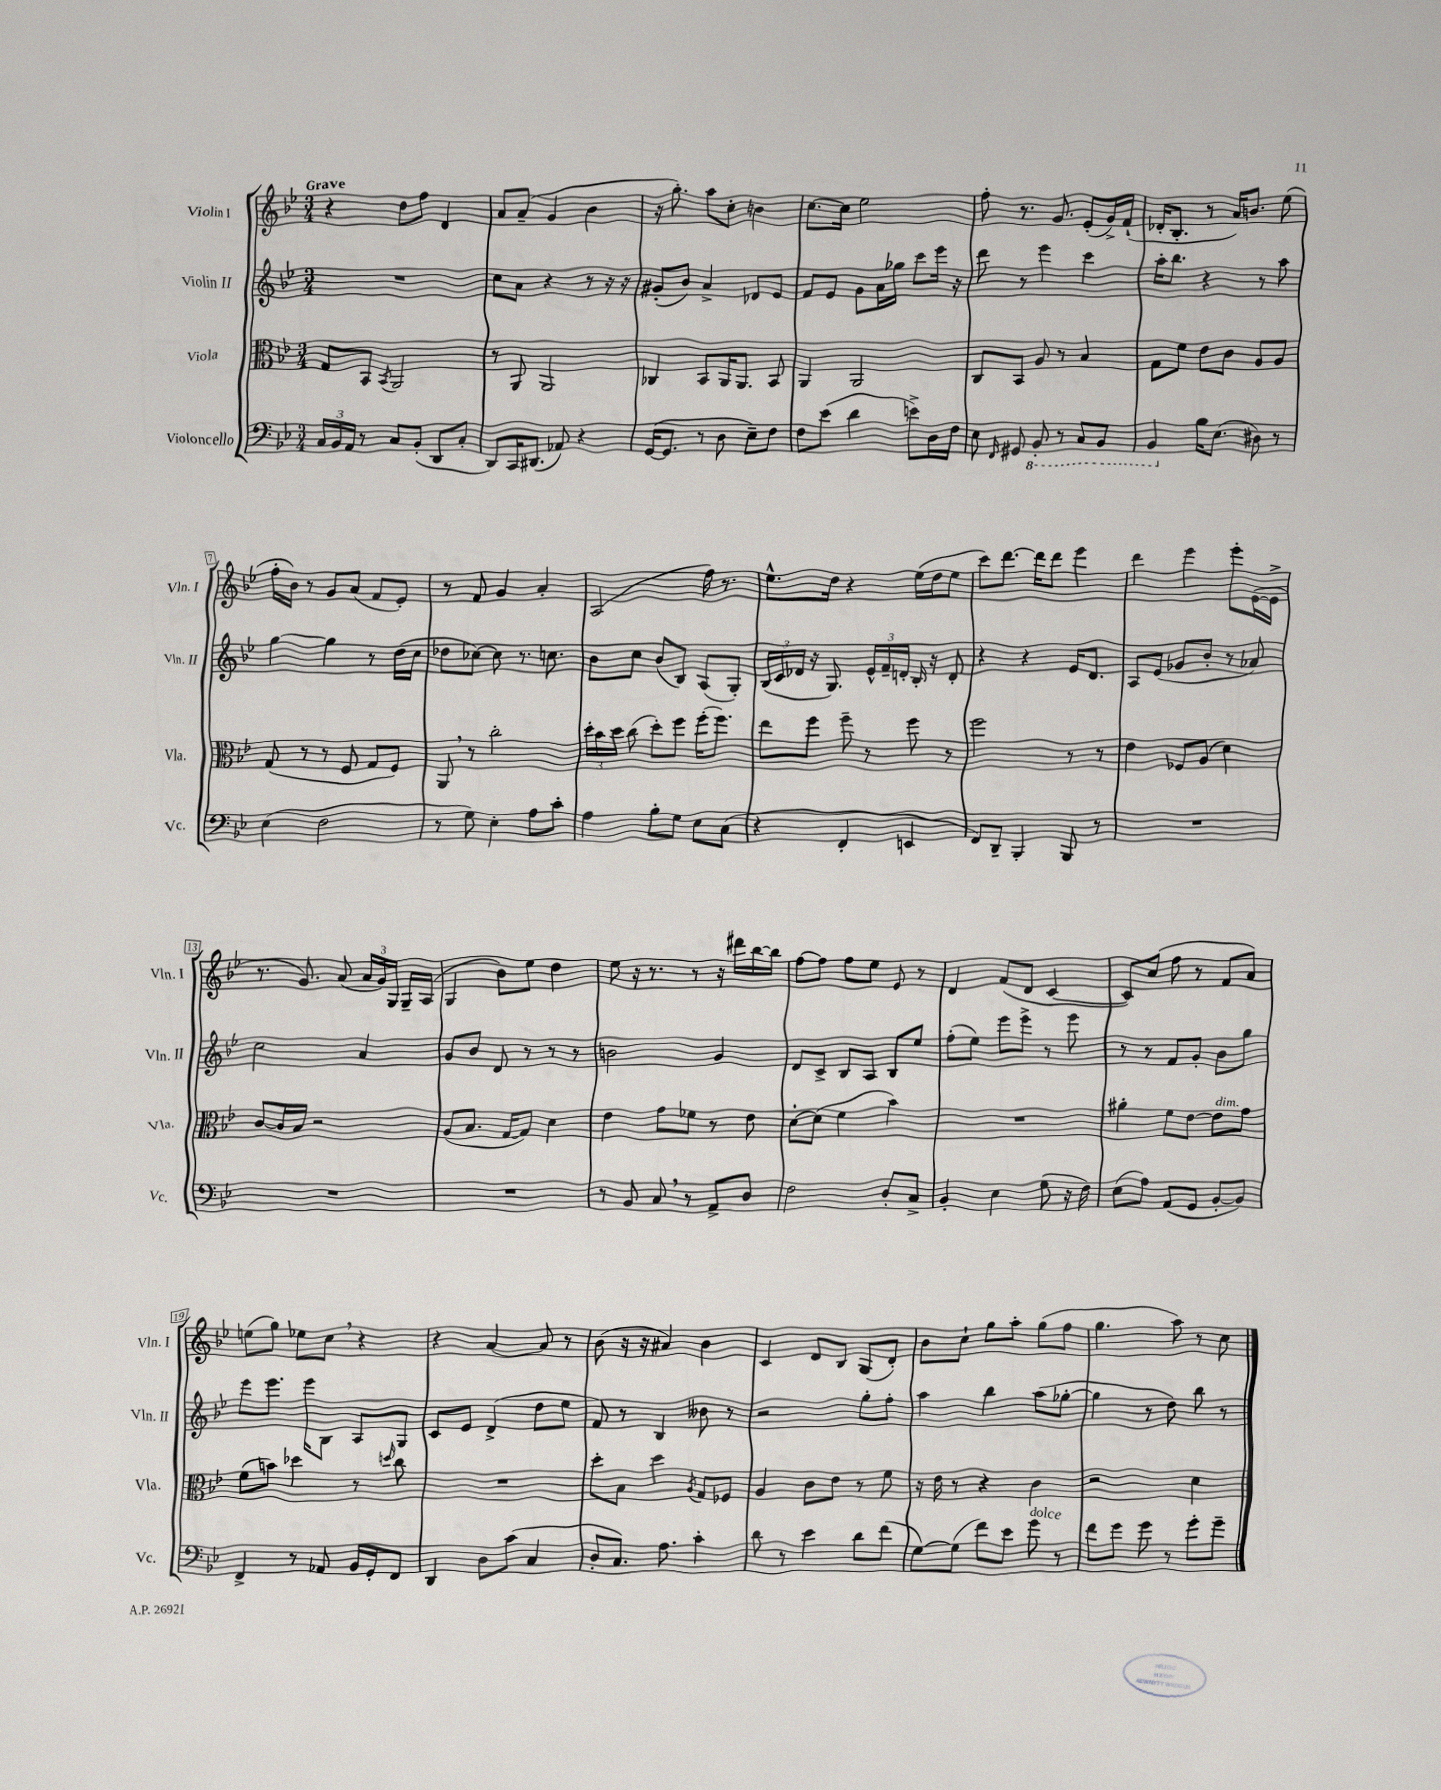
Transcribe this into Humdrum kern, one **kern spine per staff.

**kern	**kern	**kern	**kern
*part4	*part3	*part2	*part1
*staff4	*staff3	*staff2	*staff1
*I"Violoncello	*I"Viola	*I"Violin II	*I"Violin I
*I'Vc.	*I'Vla.	*I'Vln. II	*I'Vln. I
*clefF4	*clefC3	*clefG2	*clefG2
*k[b-e-]	*k[b-e-]	*k[b-e-]	*k[b-e-]
*M3/4	*M3/4	*M3/4	*M3/4
=1	=1	=1	=1
!	!	!	!LO:TX:a:B:t=Grave
24C/LL	8G/L	2.r	4r
24BB-/	.	.	.
24AA/JJ	.	.	.
8r	8BB-/J	.	.
.	8qBB-/	.	.
8C/L	2AA/	.	8dd\L
(8BB-'/J	.	.	8ff\J
8DD/L	.	.	4d/
8C'/J	.	.	.
=2	=2	=2	=2
8DD/L)	8r	8cc\L	8a/L
16CC/K	8AA/	8a\J	(8a~/J
(8.DD#X/J	.	.	.
.	2AA/	4r	4g/
8AA-X/)	.	.	.
4r	.	8r	4b-\
.	.	16r	.
.	.	16r	.
=3	=3	=3	=3
([16GG/KL	4C-X/	(8g#X'/L	16r
8.GG/J]	.	.	8.gg'\)
.	.	8b-/J)	.
8r	8BB-/L	4a^/	8aa\L
8D\	16AA/K	.	8cc'\J
.	8.AA/J	.	.
8E-~\L)	.	8d-X/L	4bn\
8F\J	8BB-/	8e-/J	.
=4	=4	=4	=4
8F\L	4AA/	8f/L	[8.cc\L
(8e-\J	.	8e-/J	.
.	.	.	16cc\Jk]
4d\	2AA/	8g\L	2ee-\
.	.	16a\L	.
.	.	16gg-X\JJ	.
8en^\L)	.	8ccc\L	.
16D\L	.	16eee-\Jk	.
16F\JJ	.	16r	.
=5	=5	=5	=5
8E-\	8C/L	8ddd\	8ff'\
16qqFF/	.	.	.
8GG#X/	8BB-/J	8r	8.r
*8ba	*	*	*
8BBB-'/	8A/	4eee-\	.
.	.	.	8.g/
8r	8r	.	.
8CC/L	4B-/	4ccc\	(8e-'/L
8BBB-/J	.	.	16g^/L)
.	.	.	(16f`/JJ
=6	=6	=6	=6
4BBB-/	8G\L	16aa'\KL	16d-X'/KL
.	.	8.bb-\J	8.B-'/J
.	8f\J	.	.
*X8ba	*	*	*
16B-\KL	8e-\L	4r	8r
(8.E-\J	.	.	.
.	8c\J	.	16a/KL)
.	.	.	8.bn/J
8D#X\)	8A/L	8r	.
8r	8A/J	8aa\	(8ee-\
!!LO:LB:g=z
=7	=7	=7	=7
(4E-\	(8G/	[4gg\	16ff'\LL
.	.	.	16b-\JJ)
.	8r	.	8r
2F\	8r	4gg\]	8g/L
.	8F/	.	(8a/J
.	8G/L	8r	8f/L
.	8F/J)	(16dd\LL	8e-'/J)
.	.	16cc\JJ	.
=8	=8	=8	=8
8r	8AA,/	8dd-X\L	8r
8G\)	8r	[8cc-X\J)	8f/
4E-'\	2cc'\	8cc-\]	4g/
.	.	8.r	.
8A\L	.	.	4a'/
.	.	8.ccn\	.
8c'\J	.	.	.
=9	=9	=9	=9
4A\	24dd'\LL	8b-\L	(2A/
.	24b-\	.	.
.	24dd\JJ	.	.
.	(8cc\	8cc\J	.
8B-'\L	8dd'\L)	(8b-/L	.
8G\J	8ff\J	8B-/J)	.
8E-\L	(16ff'\KL	(8A/L	16ff\)
.	8.ff\J)	.	8.r
(8C\J	.	8G'/J)	.
=10	=10	=10	=10
4r	8ee-\L	(24B-/LL	8.ee-^^\L
.	.	24c/	.
.	.	24d-X/JJ	.
.	8ff\J	16r	.
.	.	8.G/)	16dd\Jk
4FF'/	8ff~\	.	4r
.	8r	24e-^^/LL	.
.	.	24f~/	.
.	.	24dn'/JJ	.
4EEn/	8ff\	16B-'/	(16ee-\LL
.	.	16r	16dd\J
.	8r	8d'/	8ee-\J
=11	=11	=11	=11
8FF/L)	2ff\	4r	8ccc\L)
8DD~/J	.	.	[8.ddd\J
4BBB-'/	.	4r	.
.	.	.	16ddd\KL]
.	.	.	8ddd\J
8BBB-/	8r	16e-/KL	4eee-\
.	.	8.d/J	.
8r	8r	.	.
=12	=12	=12	=12
2.r	4e-\	8A/L	4ddd\
.	.	(8e-/J	.
.	8F-X/L	8g-X/L	4eee-\
.	(8A/J	8b-'/J	.
.	4d\)	8r	8eee-'\L
.	.	8a-X/)	([16e-\L
.	.	.	16e-^\JJ]
!!LO:LB:g=z
=13	=13	=13	=13
2.r	[8c/L	2cc\	8.r
.	16c/L]	.	.
.	16B-/JJ	.	8.g/)
.	2r	.	.
.	.	.	(8a/
.	.	4a/	24a/LL
.	.	.	24g/)
.	.	.	24G/JJ
.	.	.	16G~/LL
.	.	.	(16A/JJ
=14	=14	=14	=14
2.r	(8A/L	8g/L	4G/
.	8.B-/J	8b-/J	.
.	.	8d/	8b-\L)
.	[16G/KL	.	.
.	8G/J])	8r	8ee-\J
.	4d\	8r	4dd\
.	.	8r	.
=15	=15	=15	=15
8r	4e-\	2bn\	8ee-\
8BB-/	.	.	16r
.	.	.	8.r
8C,/	8g\L	.	.
8r	8f-X\J	.	8r
8AA^/L	8r	4g/	16r
.	.	.	16ddd#X\LL
8D/J	8e-\	.	[16bb-\
.	.	.	16bb-\JJ]
=16	=16	=16	=16
2F\	[8d'\L	8d/L	[8ff\L
.	(8d\J]	8c^/J	8ff\J]
.	4f\	8B-/L	8ff\L
.	.	8A/J	8ee-\J
8D'/L	4b-\)	8B-/L	8e-/
8C^/J	.	8ee-/J	8r
=17	=17	=17	=17
4BB-'/	2.r	(8ff'\L	4d/
.	.	8ee-\J)	.
4E-\	.	8eee-\L	(8f/L
.	.	8eee-^\J	8d/J
(8G\	.	8r	[4c/
16r	.	8eee-\	.
16F\)	.	.	.
=18	=18	=18	=18
(8E-\L	4a#X'\	8r	8c/L])
8A\J)	.	8r	(8cc/J
(8AA/L	8f\L	8f/L	8ff\
8GG/J	[8e-\J	8g'/J	8r
!	!LO:TX:a:i:t=dim.	!	!
[8BB-'/L	8e-\L]	8b-\L	8f/L
8BB-/J])	8g\J	8gg\J	8a/J)
!!LO:LB:g=z
=19	=19	=19	=19
4FF^/	(8f\L	8eee-\L	(8een\L
.	8bn\J)	8.eee-\J	8gg\J)
8r	4dd-X\	.	8ee-X\L
.	.	16eee-\KL	.
8AA-X/	.	8B-\J	8cc,\J
16BB-/LL	8r	8A/L	4r
16GG'/J	.	.	.
.	16qqddn/	.	.
8FF/J	8cc\	8G/J	.
=20	=20	=20	=20
4DD/	2.r	8c/L	4r
.	.	8e-/J	.
8D\L	.	(4d^/	[4a/
(8c\J	.	.	.
4C/	.	8dd\L	8a/]
.	.	8ee-\J	8r
=21	=21	=21	=21
8D'/L	8dd'\L	8f/)	(8b-\
8.C/J)	8B-\J	8r	16r
.	.	.	16r
.	4dd\	4B-/	4a#X/)
8.A\	.	.	.
.	8qA/	.	.
4c'\	8G/L	8b--X\	4b-\
.	8F-X/J	8r	.
=22	=22	=22	=22
8d\	4A/	2r	4c/
8r	.	.	.
4e-\	8c\L	.	8d/L
.	8e-\J	.	8B-/J
8d\L	8r	8gg'\L	(8G/L
(8f\J	8f\	8ff'\J	8d'/J)
=23	=23	=23	=23
[8G\L)	16r	4aa\	8b-\L
.	16e-\	.	.
(8G\J]	8r	.	8cc`\J
8f\L)	4r	4bb-\	8gg\L
8e-\J	.	.	8aa'\J
!LO:TX:a:i:t=dolce	!	!	!
8g\	4c\	(8aa\L	(8gg\L
8r	.	[8gg-X'\J	8ff\J
=24	=24	=24	=24
8f\L	2r	4gg-\]	4.gg\
8g\J	.	.	.
8g\	.	8r	.
8r	.	8dd\)	8aa\)
8g'\L	4d\	8bb-\	8r
8g~\J	.	8r	8cc\
==	==	==	==
*-	*-	*-	*-
